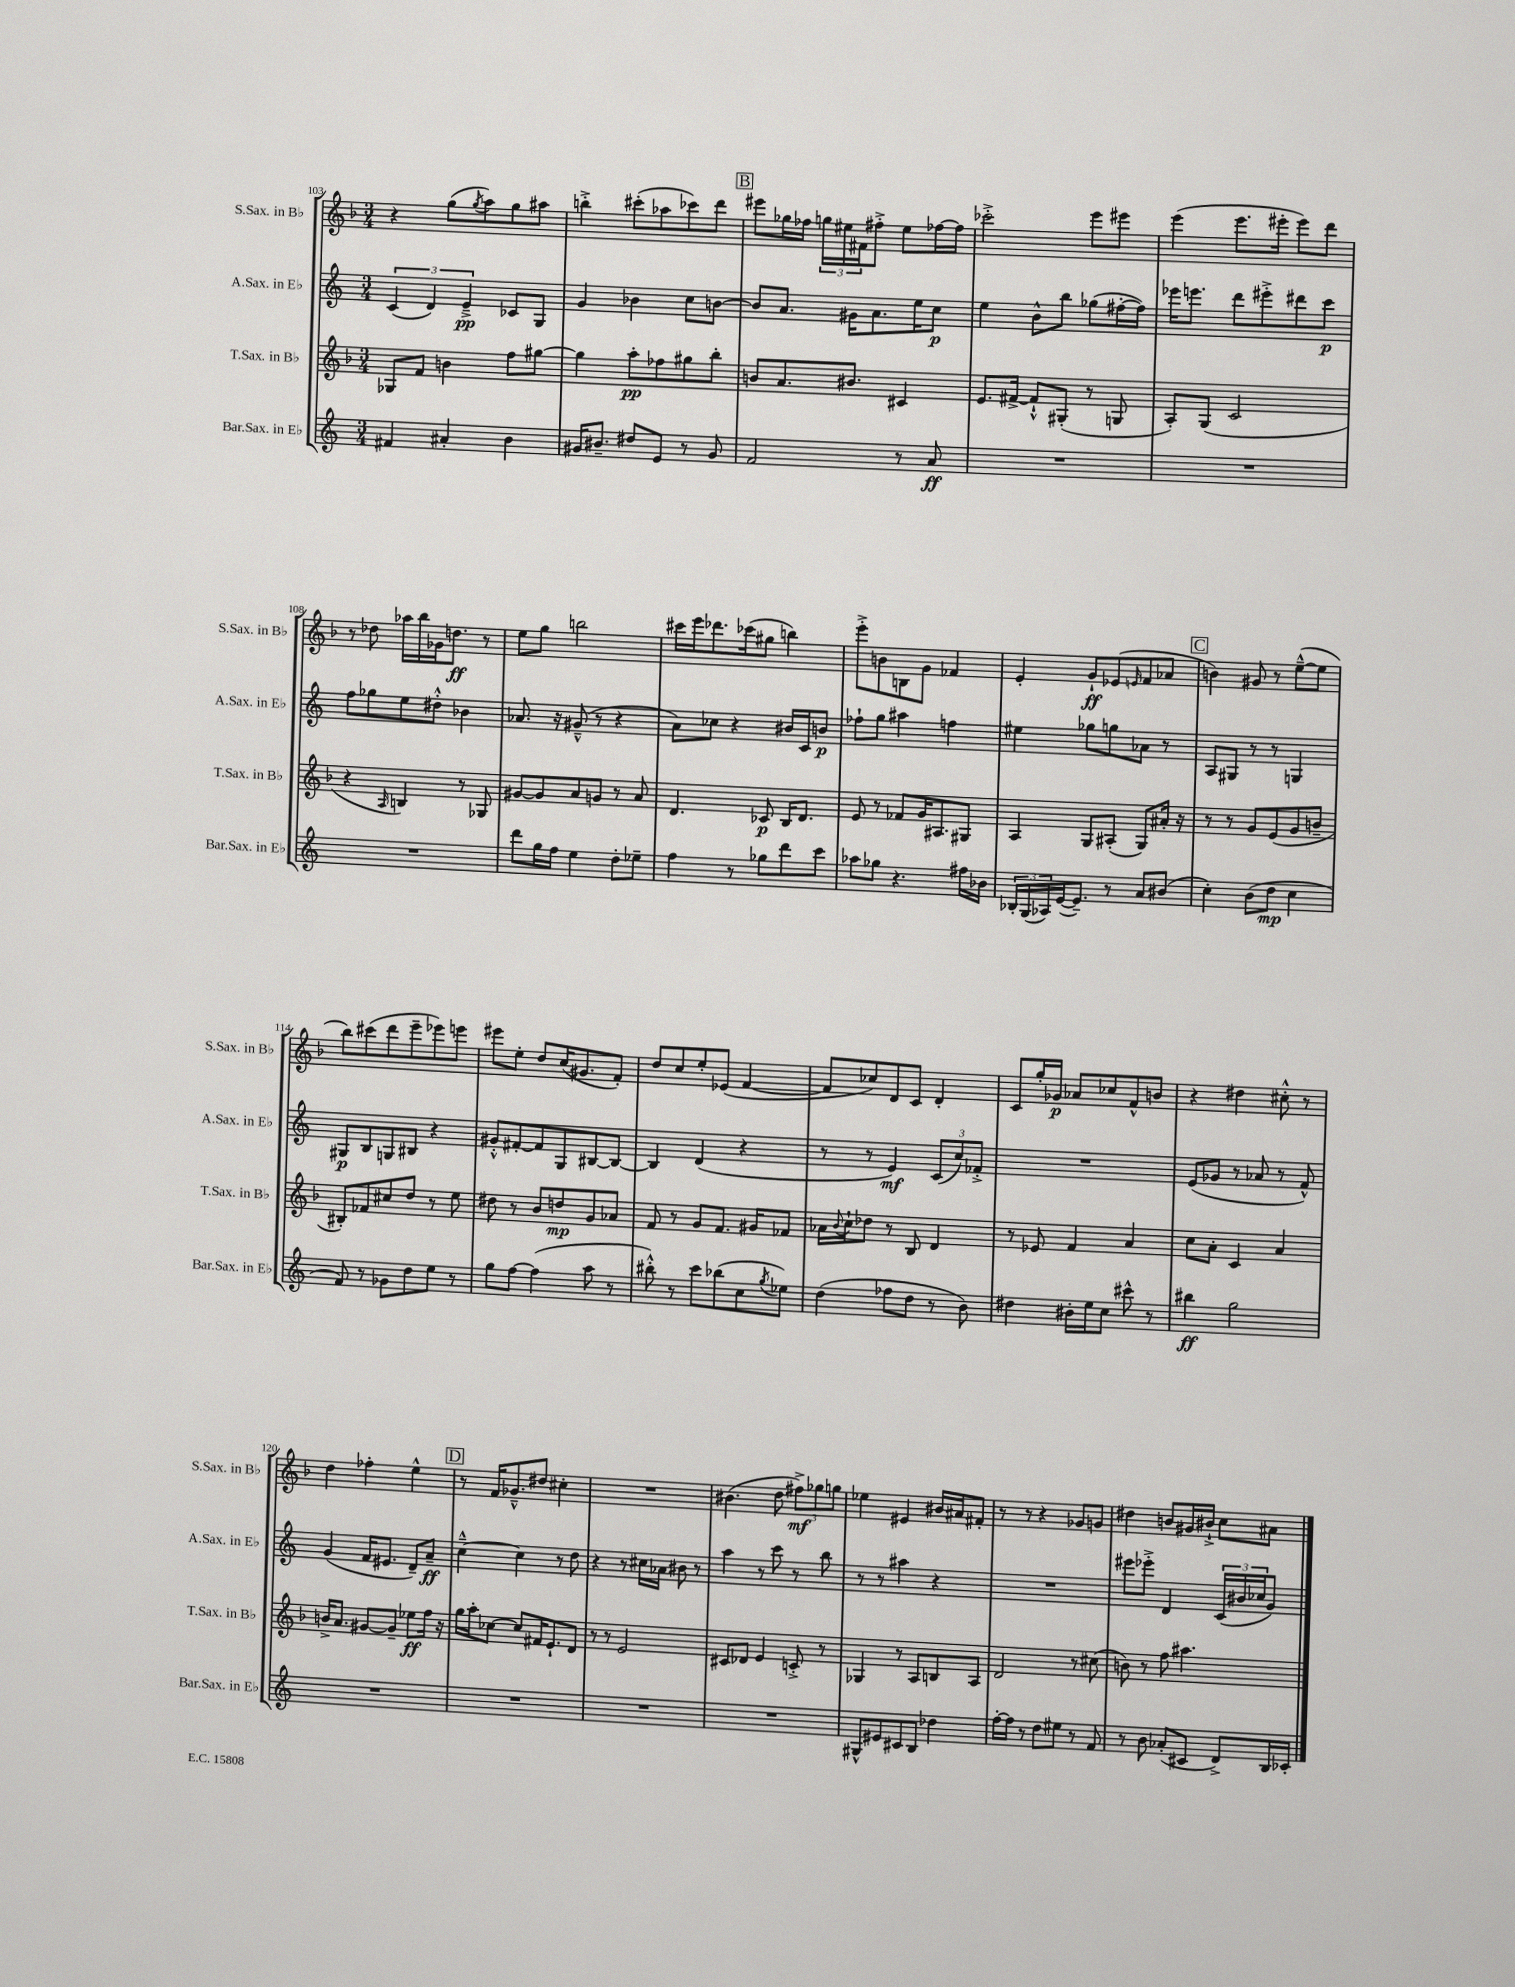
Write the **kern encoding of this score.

**kern	**kern	**kern	**kern
*staff4	*staff3	*staff2	*staff1
*clefG2	*clefG2	*clefG2	*clefG2
*k[]	*k[b-]	*k[]	*k[b-]
*M3/4	*M3/4	*M3/4	*M3/4
4f#	8G-	(6c	4r
.	8f	.	.
.	.	6d)	.
4a#'	4b	.	(8gg
.	.	6e~^	.
.	.	.	8qgg
.	.	.	8aa)
4b	8ff	8c-	8gg
.	[8gg#	8G	8aa#
=	=	=	=
16g#	4gg#]	4g	4bb'^
8.b#~	.	.	.
8dd#	8aa'	4b-	(8ccc#'
8e	8ff-	.	8aa-
8r	8gg#	8cc	8ccc-)
8g#	8bb-'	[8b	8ddd
=	=	=	=
2f	8b	8b]	8eee#
.	8.a	8.a	16gg-
.	.	.	16ff-
.	.	.	24gg
.	.	.	24ee#
.	8.b#	16g#	.
.	.	.	24f#
.	.	8.a	8ff#'^
8r	4c#	.	8ee#
.	.	16ee	.
8a	.	8cc	[16ff-
.	.	.	16ff-]
=	=	=	=
2.r	8.e	4ee	2ccc-'^
.	[16f#^	.	.
.	8f#`^^]	8b^^	.
.	(8G#'	8bb	.
.	8r	(8gg-	8eee
.	8G	[16ff#'	8eee#
.	.	16ff#])	.
=	=	=	=
2.r	8A')	16eee-	(4eee
.	.	8.eee	.
.	(8G	.	.
.	2c	8ddd	8.eee
.	.	8eee#'^	.
.	.	.	16eee#'
.	.	8ddd#	8eee#)
.	.	8ccc	8ddd
=	=	=	=
2.r	4r	8ff	8r
.	.	8gg-	8dd-
.	16qqA	.	.
.	4B)	8ee	16aa-
.	.	.	16bb-
.	.	8dd#'^^	16g-
.	.	.	8.dd
.	8r	4b-	.
.	8G-	.	8r
=	=	=	=
8ddd	[8g#	8.a-	8ee
16gg	8g#]	.	8gg
16ff	.	16r	.
4ee	8a	(8g#~^^	2bb
.	8g	8r	.
8dd'	8r	4r	.
8ee-~	8a	.	.
=	=	=	=
4ff	4.d	8a)	16ccc#
.	.	.	16eee
.	.	8cc-	8.ddd-
8r	.	4r	.
.	.	.	(16ccc-
8gg-	8c-	.	8gg#
8ddd	16B-	16b#	4bb)
.	8.d	16c	.
8ccc	.	8b	.
=	=	=	=
8aa-	8e	8ff-`	8eee'^
8gg-	8r	8gg	8b
4.r	8f-	4aa#	8B
.	16g	.	8g
.	8.A#	.	.
.	.	4ff	4f-
16ff#	8G#	.	.
16b-	.	.	.
=	=	=	=
24B-'	4A	4ee#	4e'
(24G	.	.	.
24A-)	.	.	.
([16e	.	.	.
8.e~])	.	.	.
.	8G	8gg-	8g`
8r	(8A#'	8gg	(8e-
.	.	.	16qqe
8a	8G)	8a-	8f
(8b#	16a#'	8r	8a-
.	16r	.	.
=	=	=	=
4cc')	8r	8A	4b)
.	8r	8G#	.
(8b	8g	8r	8g#
8dd	(8e	8r	8r
4cc	8g	4G	([8ee~^^
.	8b~	.	8ee]
=	=	=	=
8f)	8B#')	8G#	8bb-)
8r	8f-	8B	(8ccc#
8g-	8cc#	8G	8ddd
8dd	8dd	8B#	8eee~
8ee	8r	4r	8eee-)
8r	8ee	.	8eee
=	=	=	=
8gg	8dd#	8g#'^^	8eee#
[8ff	8r	[8f#'	8ee'
(4ff]	8b-	8f#]	8dd
.	8dd	8G	(16cc
.	.	.	8.g#
8aa	8g	[8B#	.
8r	8a-	8B#_	8f')
=	=	=	=
8bb#'^^)	8f	4B#]	8dd
8r	8r	.	8cc
8ccc	8g	(4d	8ee'
(8bb-	8.f	.	(8e-
8cc	.	4r	[4f
.	16g#	.	.
8qgg	.	.	.
8ee-)	8f-	.	.
=	=	=	=
(4dd	16a-	8r	8f]
.	8qqb-	.	.
.	16cc`	.	.
.	8dd-	8r	8cc-)
8ff-	8r	4e)	8d
8dd	8B-	.	8c
8r	4d	(12c	4d'
.	.	12cc)	.
8b)	.	.	.
.	.	12f-'^	.
=	=	=	=
4dd#	8r	2.r	8c
.	8e-	.	16gg'
.	.	.	16g-
16b#'	4f	.	8a-
16ee	.	.	.
8cc	.	.	8cc-
8ccc#^^	4a	.	8f^^
8r	.	.	8b
=	=	=	=
4bb#	8cc	(8e	4r
.	8a'	8g-	.
2gg	4c	8r	4dd#
.	.	8a-	.
.	4a	8r	8cc#'^^
.	.	8f^^)	8r
=	=	=	=
2.r	16b^	(4g	4dd
.	8.a	.	.
.	[8g#	16f	4ff-'
.	.	8.e#	.
.	8g#~]	.	.
.	8ee-	8d~)	4ee^^
.	16ff	8a~	.
.	16r	.	.
=	=	=	=
2.r	16gg	[4cc~^^	8r
.	16aa'	.	.
.	[8cc-	.	16f
.	.	.	8.g-~^^
.	8cc-]	4cc]	.
.	16f#	.	8dd#
.	8.e`	.	.
.	.	8r	4cc#'
.	8d	8dd	.
=	=	=	=
2.r	8r	4r	2.r
.	8r	.	.
.	2e	8r	.
.	.	16cc#	.
.	.	16a-	.
.	.	8b#	.
.	.	8r	.
=	=	=	=
2.r	8c#	4aa	(4.b#
.	8d-	.	.
.	4e	8r	.
.	.	8ccc	8dd
.	8c'^	8r	12ff#^)
.	.	.	12gg-
.	8r	8bb	.
.	.	.	12gg
=	=	=	=
8G#^^	4G-	8r	4ee-
8e#	.	8r	.
8c#	8r	4aa#	4e#
8B	8A	.	.
4dd-	8B	4r	16b#
.	.	.	16a#
.	8A	.	8f#'
=	=	=	=
[16ff'	2d	2.r	8r
16ff]	.	.	.
8r	.	.	8r
8dd	.	.	4r
8ee#	.	.	.
8r	8r	.	8g-
8f	(8cc#	.	8g
=	=	=	=
8r	8b)	8eee#	4dd#
8b	8r	8eee-'^	.
(8a-'	8ff	4d	8b
8c#	4.aa#	.	16g#
.	.	.	16b#`^
8d^)	.	(24c	8cc
.	.	24b#	.
.	.	24cc-	.
16B	.	8g)	8a#
16c-'	.	.	.
==	==	==	==
*-	*-	*-	*-
